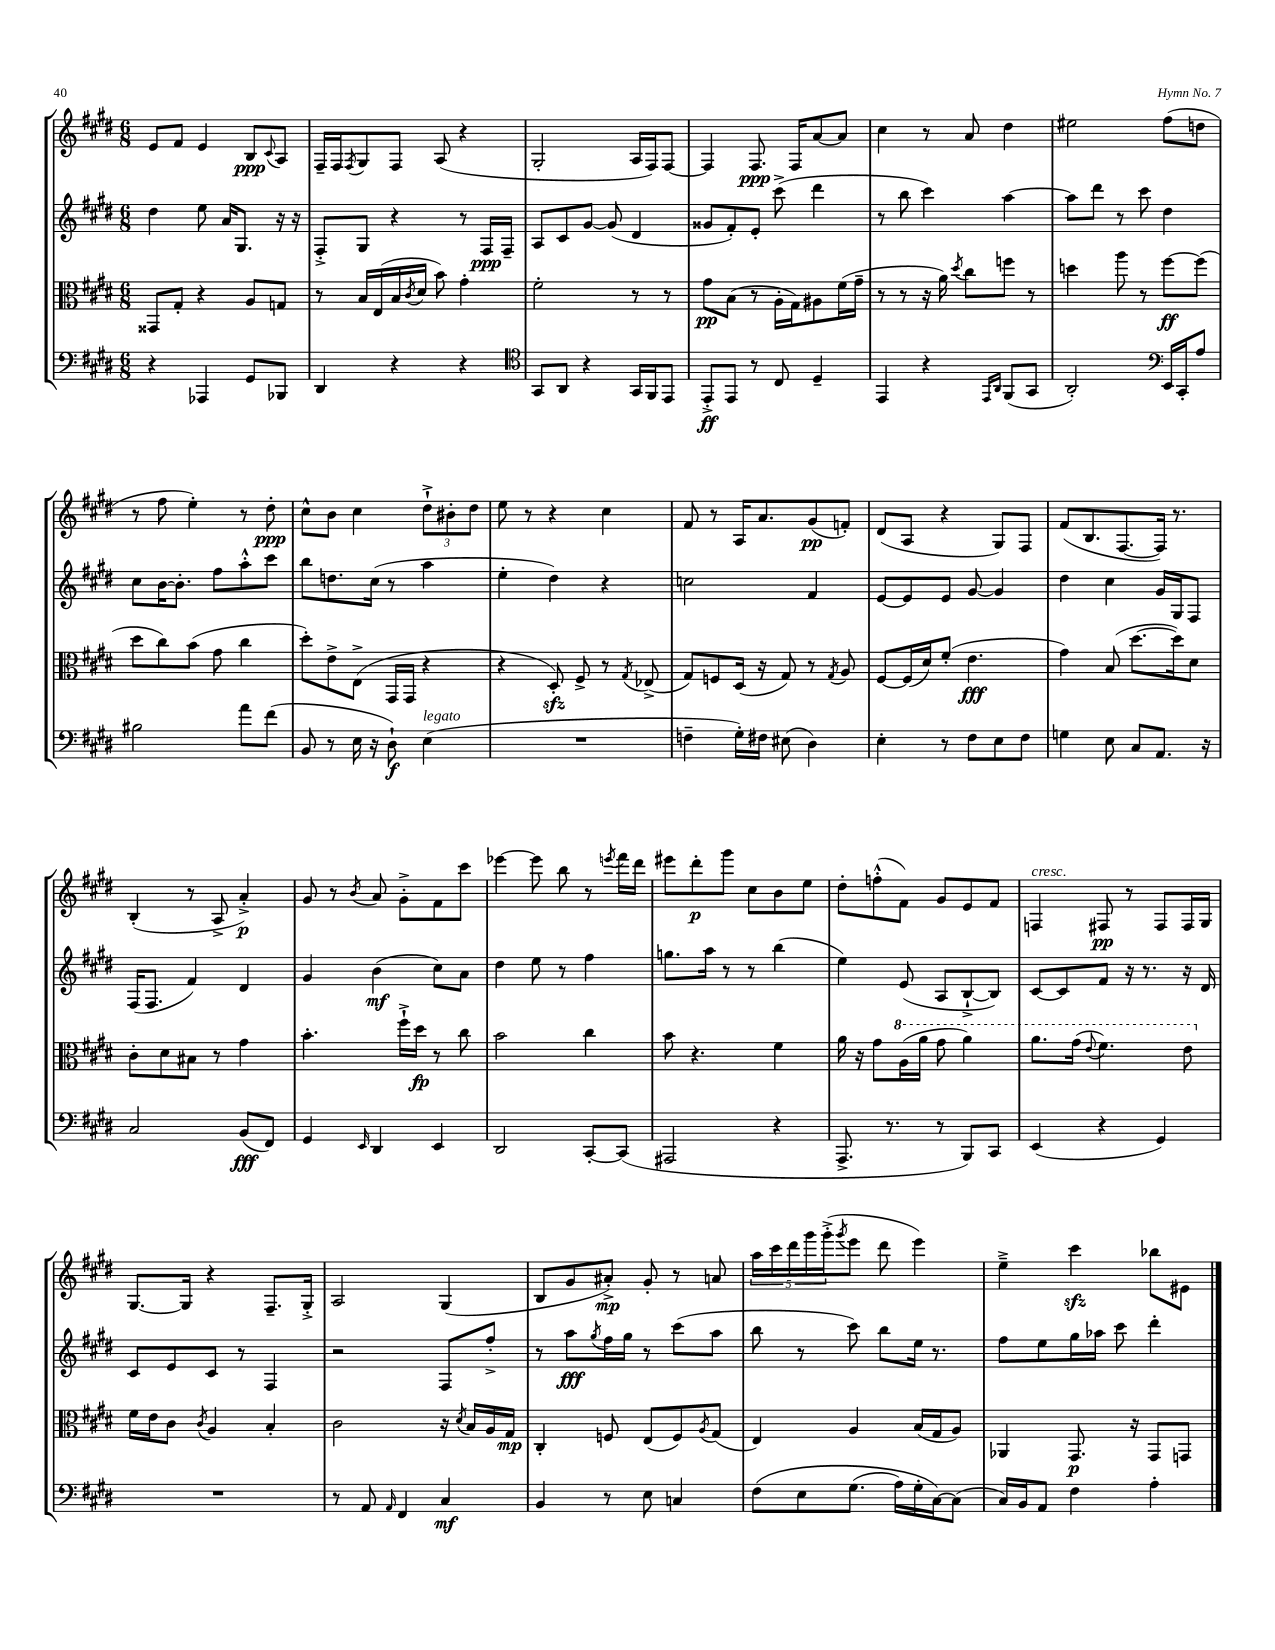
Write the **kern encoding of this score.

**kern	**dynam	**kern	**dynam	**kern	**dynam	**kern	**dynam
*part4	*part4	*part3	*part3	*part2	*part2	*part1	*part1
*staff4	*staff4	*staff3	*staff3	*staff2	*staff2	*staff1	*staff1
*clefF4	*	*clefC3	*	*clefG2	*	*clefG2	*
*k[f#c#g#d#]	*	*k[f#c#g#d#]	*	*k[f#c#g#d#]	*	*k[f#c#g#d#]	*
*M6/8	*	*M6/8	*	*M6/8	*	*M6/8	*
=28	=28	=28	=28	=28	=28	=28	=28
4r	.	8GG##X/L	.	4dd#\	.	8e/L	.
.	.	8G#'/J	.	.	.	8f#/J	.
4AAA-X/	.	4r	.	8ee\	.	4e/	.
.	.	.	.	16a/KL	.	.	.
.	.	.	.	8.G#/J	.	.	.
8GG#/L	.	8A/L	.	.	.	8B/L	ppp
.	.	.	.	.	.	8qqc#/	.
8BBB-X/J	.	8Gn/J	.	16r	.	8A/J	.
.	.	.	.	16r	.	.	.
=29	=29	=29	=29	=29	=29	=29	=29
4DD#/	.	8r	.	8F#'^/L	.	16F#~/LL	.
.	.	.	.	.	.	16F#/J	.
.	.	.	.	.	.	8qF#/	.
.	.	16B/LL	.	8G#/J	.	8G#/	.
.	.	(16E/	.	.	.	.	.
4r	.	16B/	.	4r	.	8F#/J	.
.	.	8qc#/	.	.	.	.	.
.	.	16d#/JJ	.	.	.	.	.
.	.	8b\)	.	.	.	(8A/	.
4r	.	4g#'\	.	8r	.	4r	.
.	.	.	.	16F#/LL	ppp	.	.
.	.	.	.	16F#~/JJ	.	.	.
=30	=30	=30	=30	=30	=30	=30	=30
*clefC4	*	*	*	*	*	*	*
8GG#/L	.	2f#'\	.	8A/L	.	2G#'/	.
8AA/J	.	.	.	8c#/	.	.	.
4r	.	.	.	[8g#/J	.	.	.
.	.	.	.	(8g#/]	.	.	.
16GG#/LL	.	8r	.	4d#/	.	16A/LL	.
16FF#/J	.	.	.	.	.	16F#/J)	.
8EE/J	.	8r	.	.	.	[8F#/J	.
=31	=31	=31	=31	=31	=31	=31	=31
8EE'^/L	ff	8g#\L	pp	8g##X/L	.	4F#/]	.
8EE/J	.	(8B\J	.	8f#'/)	.	.	.
8r	.	8r	.	8e'/J	.	8.F#/	ppp
8C#/	.	16A'\LL	.	(8ccc#^\	.	.	.
.	.	16G#\J)	.	.	.	16F#/KL	.
4D#~/	.	8A#X\	.	4ddd#\	.	[8a/	.
.	.	(16f#\L	.	.	.	8a/J]	.
.	.	16g#~\JJ	.	.	.	.	.
=32	=32	=32	=32	=32	=32	=32	=32
4EE/	.	8r	.	8r	.	4cc#\	.
.	.	8r	.	8bb\	.	.	.
4r	.	16r	.	4ccc#\)	.	8r	.
.	.	16a\)	.	.	.	.	.
.	.	8qdd#/	.	.	.	.	.
.	.	8cc#\L	.	.	.	8a/	.
16qqEE/LL	.	.	.	.	.	.	.
16qqAA/JJ	.	.	.	.	.	.	.
(8FF#/L	.	8ffn\J	.	[4aa\	.	4dd#\	.
8GG#/J	.	8r	.	.	.	.	.
=33	=33	=33	=33	=33	=33	=33	=33
2AA'/)	.	4ddn\	.	8aa\L]	.	2ee#X\	.
.	.	.	.	8ddd#\J	.	.	.
.	.	8aa\	.	8r	.	.	.
.	.	8r	.	8ccc#\	.	.	.
*clefF4	*	*	*	*	*	*	*
16EE/LL	.	[8ff#\L	ff	4dd#\	.	(8ff#\L	.
16CC#'/J	.	.	.	.	.	.	.
8A/J	.	(8ff#\J]	.	.	.	8ddn\J	.
!!LO:LB:g=z
=34	=34	=34	=34	=34	=34	=34	=34
2B#X\	.	8dd#\L	.	8cc#\L	.	8r	.
.	.	8cc#\)	.	[16b\K	.	8ff#\	.
.	.	.	.	8.b'\J]	.	.	.
.	.	(8b\J	.	.	.	4ee'\)	.
.	.	8g#\	.	8ff#\L	.	.	.
8a\L	.	4cc#\	.	8aa'^^\	.	8r	.
(8f#\J	.	.	.	8ccc#\J	.	8dd#'\	ppp
=35	=35	=35	=35	=35	=35	=35	=35
8BB/	.	8dd#'\L)	.	8bb\L	.	8cc#^^\L	.
8r	.	8e^\	.	8.ddn\	.	8b\J	.
16E\	.	(8E^\J	.	.	.	4cc#\	.
16r	.	.	.	(16cc#\Jk	.	.	.
8D#`\)	f	16GG#/LL	.	8r	.	.	.
.	.	16GG#/JJ	.	.	.	.	.
!LO:TX:a:i:t=legato	!	!	!	!	!	!	!
(4E\	.	4r	.	4aa\	.	12dd#`^\L	.
.	.	.	.	.	.	12b#X'\	.
.	.	.	.	.	.	12dd#\J	.
=36	=36	=36	=36	=36	=36	=36	=36
2.r	.	4r	.	4ee'\	.	8ee\	.
.	.	.	.	.	.	8r	.
.	.	8D#zz'/)	.	4dd#\)	.	4r	.
.	.	8F#^/	.	.	.	.	.
.	.	8r	.	4r	.	4cc#\	.
.	.	8qG#/	.	.	.	.	.
.	.	(8E-X^/	.	.	.	.	.
=37	=37	=37	=37	=37	=37	=37	=37
4Fn~\	.	8G#/L)	.	2ccn\	.	8f#/	.
.	.	8Fn/	.	.	.	8r	.
16G#'\LL)	.	(16D#/Jk	.	.	.	16A/KL	.
16F#X\JJ	.	16r	.	.	.	8.a/	.
(8E#X\	.	8G#/)	.	.	.	.	.
4D#\)	.	8r	.	4f#/	.	(8g#/	pp
.	.	8qG#/	.	.	.	.	.
.	.	8A/	.	.	.	8fn'/J)	.
=38	=38	=38	=38	=38	=38	=38	=38
4E'\	.	[8F#/L	.	[8e/L	.	(8d#/L	.
.	.	(16F#/L]	.	8e/]	.	8A/J	.
.	.	16d#/J)	.	.	.	.	.
8r	.	(8f#'/J	.	8e/J	.	4r	.
8F#\L	.	4.e\	fff	[8g#/	.	.	.
8E\	.	.	.	4g#/]	.	8G#/L)	.
8F#\J	.	.	.	.	.	8F#/J	.
=39	=39	=39	=39	=39	=39	=39	=39
4Gn\	.	4g#\)	.	4dd#\	.	(8f#/L	.
.	.	.	.	.	.	8.B/	.
8E\	.	(8B/	.	4cc#\	.	.	.
.	.	.	.	.	.	[8.F#/	.
8C#/L	.	[8.dd#\L	.	.	.	.	.
8.AA/J	.	.	.	16g#/LL	.	16F#/Jk])	.
.	.	16dd#\k])	.	16G#/J	.	8.r	.
.	.	8d#\J	.	8F#/J	.	.	.
16r	.	.	.	.	.	.	.
!!LO:LB:g=z
=40	=40	=40	=40	=40	=40	=40	=40
2C#/	.	8c#'\L	.	(16F#/KL	.	(4B'/	.
.	.	.	.	8.F#/J	.	.	.
.	.	8d#\	.	.	.	.	.
.	.	8B#X\J	.	4f#/)	.	8r	.
.	.	8r	.	.	.	8A^/	.
(8BB/L	fff	4g#\	.	4d#/	.	4a'^/)	p
8FF#/J)	.	.	.	.	.	.	.
=41	=41	=41	=41	=41	=41	=41	=41
4GG#/	.	4.b'\	.	4g#/	.	8g#/	.
.	.	.	.	.	.	8r	.
16qqEE/	.	.	.	.	.	8qb/	.
4DD#/	.	.	.	(4b\	mf	8a/	.
.	.	16ff#`^\LL	.	.	.	8g#'^\L	.
.	.	16dd#\JJ	fp	.	.	.	.
4EE/	.	8r	.	8cc#\L)	.	8f#\	.
.	.	8cc#\	.	8a\J	.	8ccc#\J	.
=42	=42	=42	=42	=42	=42	=42	=42
2DD#/	.	2b\	.	4dd#\	.	[4eee-X\	.
.	.	.	.	8ee\	.	8eee-\]	.
.	.	.	.	8r	.	8bb\	.
[8CC#'/L	.	4cc#\	.	4ff#\	.	8r	.
.	.	.	.	.	.	8qeeen/	.
(8CC#/J]	.	.	.	.	.	16fff#\LL	.
.	.	.	.	.	.	16ddd#\JJ	.
=43	=43	=43	=43	=43	=43	=43	=43
2AAA#X/	.	8b\	.	8.ggn\L	.	8eee#X\L	.
.	.	4.r	.	.	.	8ddd#'\	p
.	.	.	.	16aa\Jk	.	.	.
.	.	.	.	8r	.	8ggg#\J	.
.	.	.	.	8r	.	8cc#\L	.
4r	.	4f#\	.	(4bb\	.	8b\	.
.	.	.	.	.	.	8ee\J	.
=44	=44	=44	=44	=44	=44	=44	=44
8.AAA^/	.	16a\	.	4ee\)	.	8dd#'\L	.
.	.	16r	.	.	.	.	.
.	.	8g#\L	.	.	.	(8ffn'^^\	.
8.r	.	.	.	.	.	.	.
*	*	*8va	*	*	*	*	*
.	.	(16a\L	.	(8e/	.	8f#\J)	.
.	.	16aa\JJ	.	.	.	.	.
8r	.	8gg#\	.	8A/L	.	8g#/L	.
8BBB/L)	.	4aa\)	.	[8B`^/	.	8e/	.
8CC#/J	.	.	.	8B/J])	.	8f#/J	.
=45	=45	=45	=45	=45	=45	=45	=45
!	!	!	!	!	!	!LO:TX:a:i:t=cresc.	!
(4EE/	.	8.aa\L	.	[8c#/L	.	4Fn/	.
.	.	.	.	8c#/]	.	.	.
.	.	(16gg#\Jk	.	.	.	.	.
.	.	8qqee/	.	.	.	.	.
4r	.	4.ff#\)	.	8f#/J	.	8F#X/	pp
.	.	.	.	16r	.	8r	.
.	.	.	.	8.r	.	.	.
4GG#/)	.	.	.	.	.	8F#/L	.
.	.	8ee\	.	16r	.	16F#/L	.
.	.	.	.	16d#/	.	16G#/JJ	.
!!LO:LB:g=z
=46	=46	=46	=46	=46	=46	=46	=46
*	*	*X8va	*	*	*	*	*
2.r	.	16f#\LL	.	8c#/L	.	[8.G#/L	.
.	.	16e\J	.	.	.	.	.
.	.	8c#\J	.	8e/	.	.	.
.	.	.	.	.	.	16G#/Jk]	.
.	.	8qc#/	.	.	.	.	.
.	.	4A/	.	8c#/J	.	4r	.
.	.	.	.	8r	.	.	.
.	.	4B'/	.	4F#/	.	8.F#~/L	.
.	.	.	.	.	.	16G#'^/Jk	.
=47	=47	=47	=47	=47	=47	=47	=47
8r	.	2c#\	.	2r	.	2A/	.
8AA/	.	.	.	.	.	.	.
16qqAA/	.	.	.	.	.	.	.
4FF#/	.	.	.	.	.	.	.
4C#/	mf	16r	.	8F#/L	.	(4G#/	.
.	.	8qd#/	.	.	.	.	.
.	.	16B/LL	.	.	.	.	.
.	.	16A/	.	8ff#'^/J	.	.	.
.	.	16G#/JJ	mp	.	.	.	.
=48	=48	=48	=48	=48	=48	=48	=48
4BB/	.	4C#'/	.	8r	.	8B/L	.
.	.	.	.	8aa\L	fff	8g#/	.
.	.	.	.	8qgg#/	.	.	.
8r	.	8Fn/	.	16ff#\L	.	8a#X'^/J)	mp
.	.	.	.	16gg#\JJ	.	.	.
8E\	.	(8E/L	.	8r	.	8g#'/	.
4Cn/	.	8F/)	.	(8ccc#\L	.	8r	.
.	.	8qA/	.	.	.	.	.
.	.	(8G#/J	.	8aa\J	.	8an/	.
=49	=49	=49	=49	=49	=49	=49	=49
(8F#\L	.	4E/)	.	8bb\	.	20aa\LL	.
.	.	.	.	.	.	20ccc#\	.
.	.	.	.	.	.	20ddd#\	.
8E\	.	.	.	8r	.	.	.
.	.	.	.	.	.	20ggg#\	.
.	.	.	.	.	.	(20ggg#'^\J	.
.	.	.	.	.	.	8qggg#/	.
(8.G#\J	.	4A/	.	8ccc#\)	.	8eee\J	.
.	.	.	.	8bb\L	.	8ddd#\	.
16A\LL)	.	.	.	.	.	.	.
16G#'\	.	(16B/LL	.	16ee\Jk	.	4eee\)	.
[16C#\J)	.	16G#/J	.	8.r	.	.	.
(8C#\J]	.	8A/J)	.	.	.	.	.
=50	=50	=50	=50	=50	=50	=50	=50
16C#/LL)	.	4AA-X/	.	8ff#\L	.	4ee~^\	.
16BB/J	.	.	.	.	.	.	.
8AA/J	.	.	.	8ee\	.	.	.
4F#\	.	8.GG#/	p	16gg#\L	.	4ccc#zz\	.
.	.	.	.	16aa-X\JJ	.	.	.
.	.	.	.	8ccc#\	.	.	.
.	.	16r	.	.	.	.	.
4A'\	.	8GG#/L	.	4ddd#'\	.	8bb-X\L	.
.	.	8GGn/J	.	.	.	8e#X\J	.
==	==	==	==	==	==	==	==
*-	*-	*-	*-	*-	*-	*-	*-
